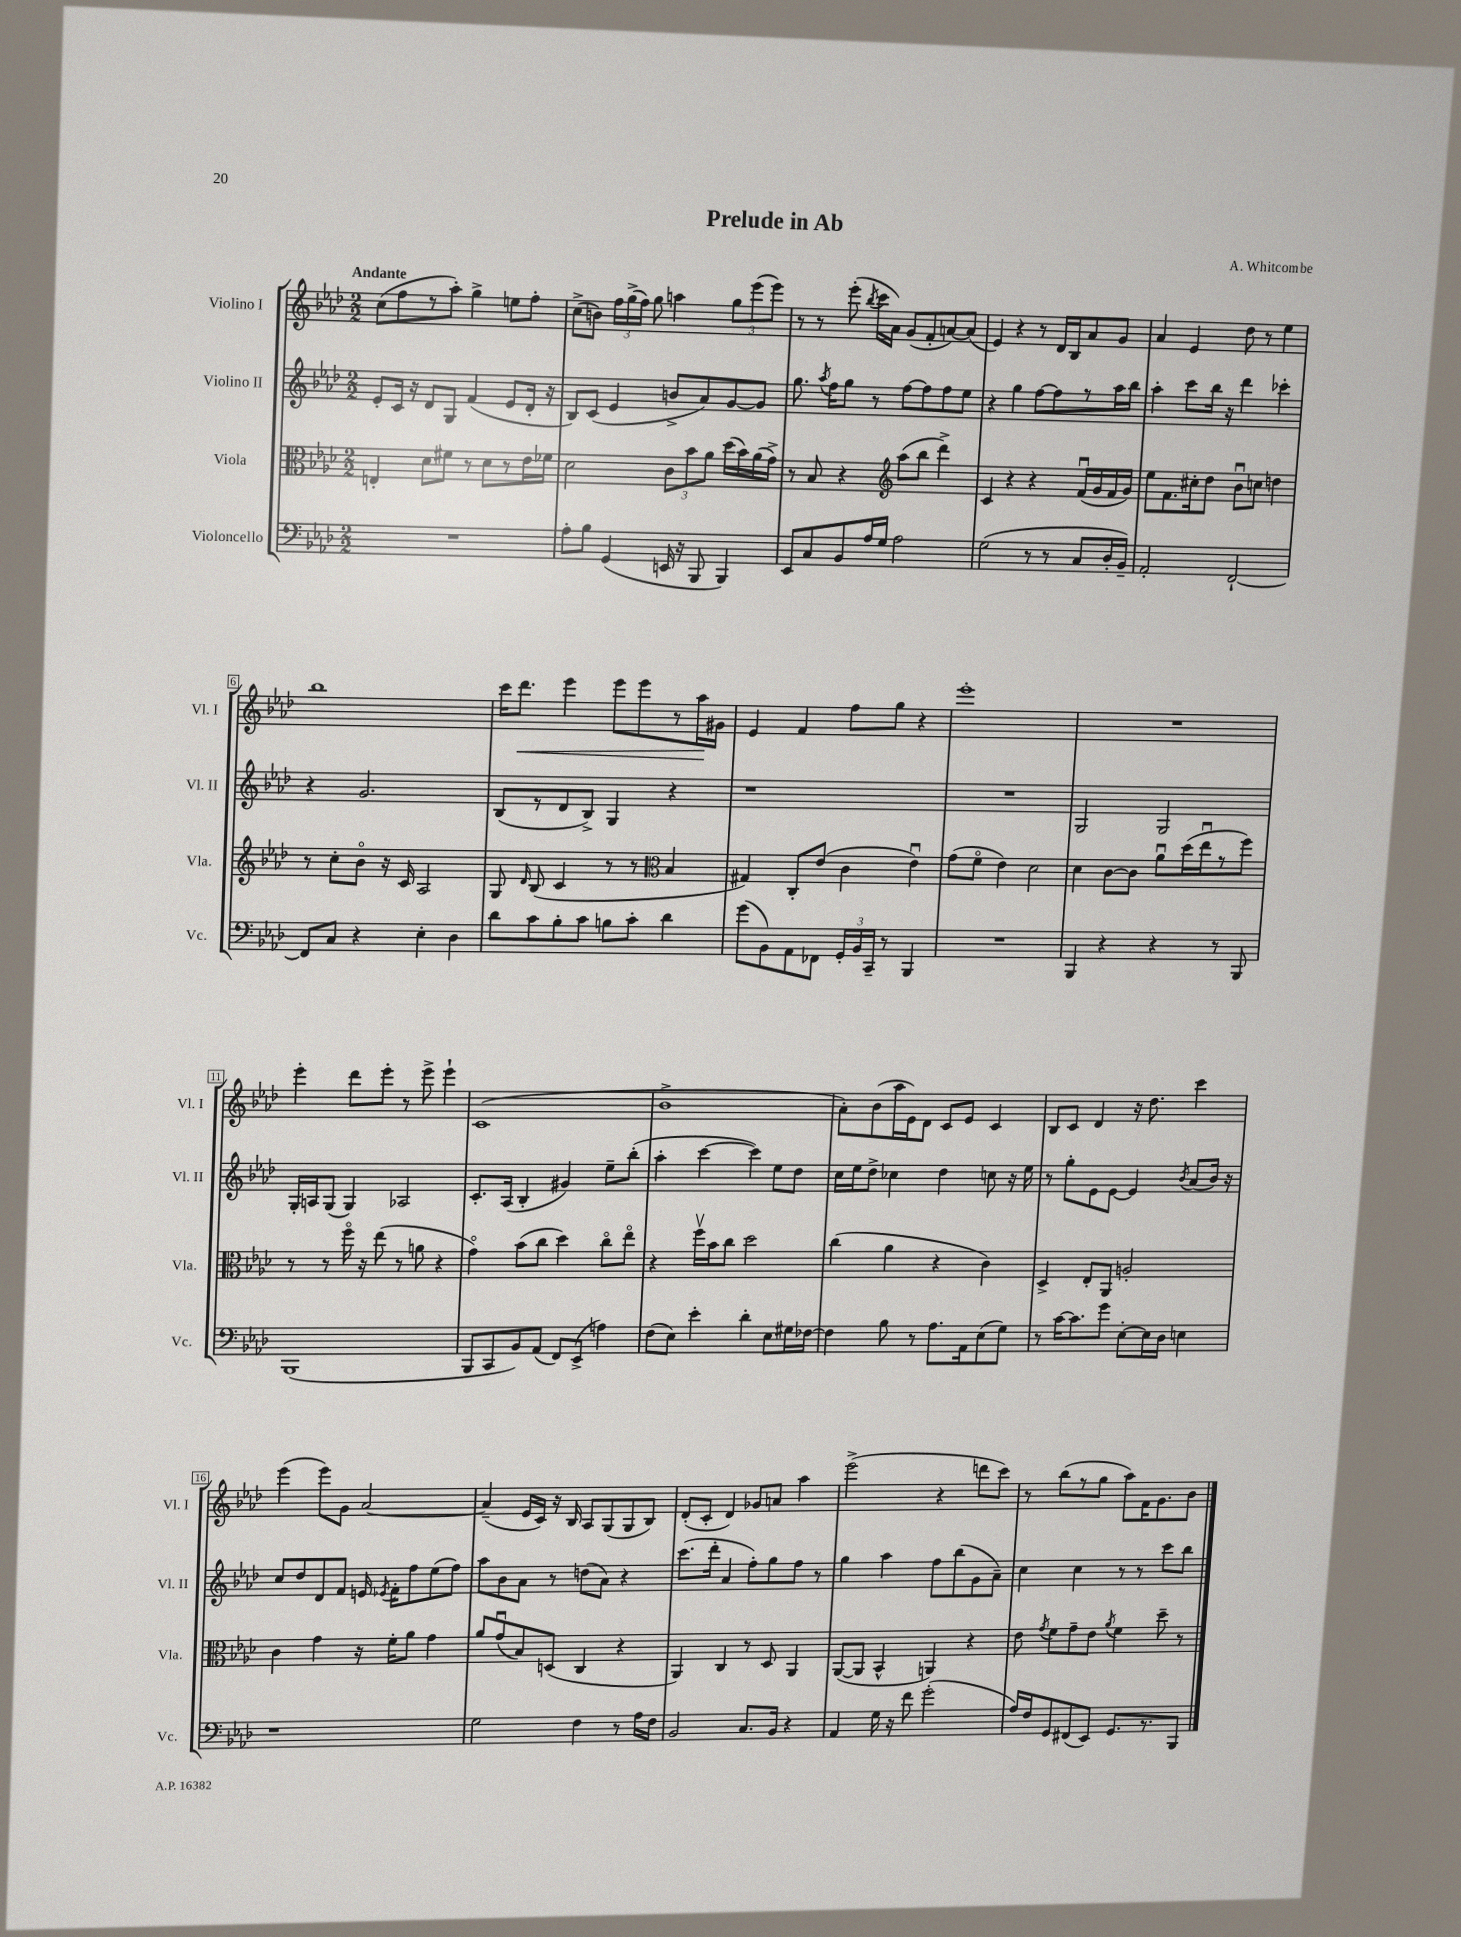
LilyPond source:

\header { title = "Prelude in Ab" composer = "A. Whitcombe" }
<<
\new StaffGroup <<
\new Staff = "s0" \with { instrumentName = "Violino I" shortInstrumentName = "Vl. I" } {
    \clef treble \key aes \major \numericTimeSignature \time 2/2 \tempo "Andante"
    \autoBeamOff c''8[( f''8 r8 aes''8]-.) g''4-> e''8[ f''8]-. |
    c''8[->( b'8]) \tuplet 3/2 { f''16[ g''16->( f''16]) } g''8 a''4 \tuplet 3/2 { g''8[ ees'''8( ees'''8]) } |
    r8 r8 ees'''8-.( \acciaccatura { bes''8 } c'''16[ aes'16]) g'8[( f'8-. a'8~) a'8]( |
    ees'4) r4 r8 des'16[ bes16 aes'8 g'8] |
    aes'4 ees'4 des''8 r8 ees''4 |
    bes''1 |
    c'''16[ des'''8.]\< ees'''4 ees'''8[ ees'''8 r8 aes''16\! gis'16] |
    ees'4 f'4 f''8[ g''8] r4 |
    ees'''1-. |
    R1 |
    ees'''4-. des'''8[ ees'''8]-. r8 ees'''8-> ees'''4-! |
    c'1( |
    bes'1-> |
    aes'8[-.) bes'8( aes''16 ees'16) des'8] c'8[ ees'8] c'4 |
    bes8[ c'8] des'4 r16 des''8. c'''4 |
    ees'''4( ees'''8[) g'8] aes'2~ |
    aes'4--( ees'16[ c'16]) r16 bes16 aes8[ g8( g8 bes8]) |
    des'8[-.( c'8]-. des'4) ges'8[ a'8] aes''4 |
    ees'''2->( r4 d'''8[ c'''8]) |
    r8 bes''8[( r8 g''8] aes''8[) f'16 g'8. bes'8] \bar "|." |
}
\new Staff = "s1" \with { instrumentName = "Violino II" shortInstrumentName = "Vl. II" } {
    \clef treble \key aes \major \numericTimeSignature \time 2/2
    \autoBeamOff ees'8[-. c'16] r16 des'8[ g8] f'4( ees'8[ des'16]-. r16 |
    bes8[) c'8]( ees'4 b'8[-> aes'8) g'8~ g'8] |
    g''8. \acciaccatura { aes''8 } f''16[ g''8] r8 f''8[~ f''8 f''8 ees''8] |
    r4 g''4 f''8[~ f''8 r8 aes''16 bes''16] |
    aes''4-. c'''8[ bes''16] r16 des'''4 ces'''4-. |
    r4 g'2. |
    bes8[( r8 des'8 bes8]->) g4 r4 |
    r1 |
    R1 |
    g2 g2 |
    g16[-. a16 g8]( g4) aes2 |
    c'8.[-. aes16]( bes4-. gis'4) ees''8[-- bes''8]-.( |
    aes''4-. c'''4~ c'''4) ees''8[ des''8] |
    c''16[ ees''16 des''8]-> ces''4 des''4 c''8 r16 ees''16 |
    r8 g''8[-. ees'8 ees'8]~ ees'4 \acciaccatura { bes'8 } aes'8[( bes'16]) r16 |
    c''8[ des''8 des'8 f'8] e'16 \acciaccatura { ees'8 } f'16[-. f''8 ees''8( f''8]) |
    aes''8[ bes'8 aes'8] r8 d''8[( aes'8]) r4 |
    c'''8.[( des'''16]-. aes'4 f''8[-.) g''8 f''8] r8 |
    g''4 aes''4 f''8[ bes''8( g'8 aes'8]--) |
    c''4 c''4 r8 r8 c'''8[ bes''8] \bar "|." |
}
\new Staff = "s2" \with { instrumentName = "Viola" shortInstrumentName = "Vla." } {
    \clef alto \key aes \major \numericTimeSignature \time 2/2
    \autoBeamOff e4-. des'8[ fis'8] r8 des'8[ r8 ees'16 fes'16] |
    des'2 \tuplet 3/2 { c'8[ bes'8 aes'8] } des''16[( bes'16) aes'16( g'16]->) |
    r8 bes8 r4 \clef treble aes''8[( bes''8] des'''4->) |
    c'4 r4 r4 f'16[\downbow( g'16 f'16 g'16]) |
    ees''8[ f'8. cis''16-. des''8] bes'8[\downbow c''8] d''4 |
    r8 c''8[-. bes'8]\flageolet r16 c'16 aes2 |
    g8 \grace { des'16 } bes8( c'4 r8 r8 \clef alto bes4 |
    gis4) c8[-. ees'8]( c'4 ees'4\downbow) |
    g'8[( f'8]\flageolet ees'4) des'2 |
    des'4 c'8[~ c'8] aes'8[\downbow des''16( ees''16\downbow r8 f''8]) |
    r8 r8 f''16\flageolet r16 ees''8( r8 a'8 r4 |
    g'4\flageolet) bes'8[( c''8] des''4) c''8[\flageolet ees''8]\flageolet |
    r4 f''16[\upbow bes'16 c''8] des''2 |
    c''4( aes'4 r4 c'4) |
    des4-> ees8[-. aes,8] a2-. |
    c'4 g'4 r16 f'16[-. aes'8] g'4 |
    aes'8[ g'8\downbow( bes8) d8]( c4 r4 |
    aes,4) c4 r8 des8 aes,4 |
    aes,8[~( aes,8] bes,4-^ a,4) r4 |
    ees'8 \acciaccatura { g'8 } f'8[ g'8-- ees'8] \acciaccatura { aes'8 } f'4 des''8-- r8 \bar "|." |
}
\new Staff = "s3" \with { instrumentName = "Violoncello" shortInstrumentName = "Vc." } {
    \clef bass \key aes \major \numericTimeSignature \time 2/2
    \autoBeamOff R1 |
    aes8[-. bes8] g,4( e,16 r16 bes,,8 bes,,4) |
    ees,8[ c8 bes,8 aes16 g16] aes2 |
    g2( r8 r8 c8[ des16-. bes,16]--) |
    aes,2-. f,2~-! |
    f,8[ c8] r4 ees4-. des4 |
    des'8[ c'8 bes8-. c'8] b8[ c'8]-. des'4 |
    g'8[( bes,8) aes,8 fes,8] \tuplet 3/2 { g,16[-. bes,16 c,16]-- } r8 bes,,4 |
    R1 |
    bes,,4 r4 r4 r8 bes,,8 |
    bes,,1( |
    bes,,8[ c,8 bes,8) aes,8]( f,8[) ees,8]->( a4) |
    f8[( ees8]) ees'4-. des'4-. ees8[ gis16 fes16]~ |
    fes4 bes8 r8 aes8.[ aes,16 ees8( g8]) |
    r8 c'16[~ c'8. g'8] ees8[~-. ees16 des16] e4 |
    r1 |
    g2 f4 r8 aes16[ f16] |
    bes,2 c8.[ bes,16] r4 |
    aes,4 g16 r16 f'8 g'2-.( |
    aes16[) f16 g,8 fis,8( ees,8]) g,8.[ r8. bes,,8] \bar "|." |
}
>>
>>
\layout { \context { \Score \override BarNumber.stencil = #(make-stencil-boxer 0.1 0.3 ly:text-interface::print) } }
